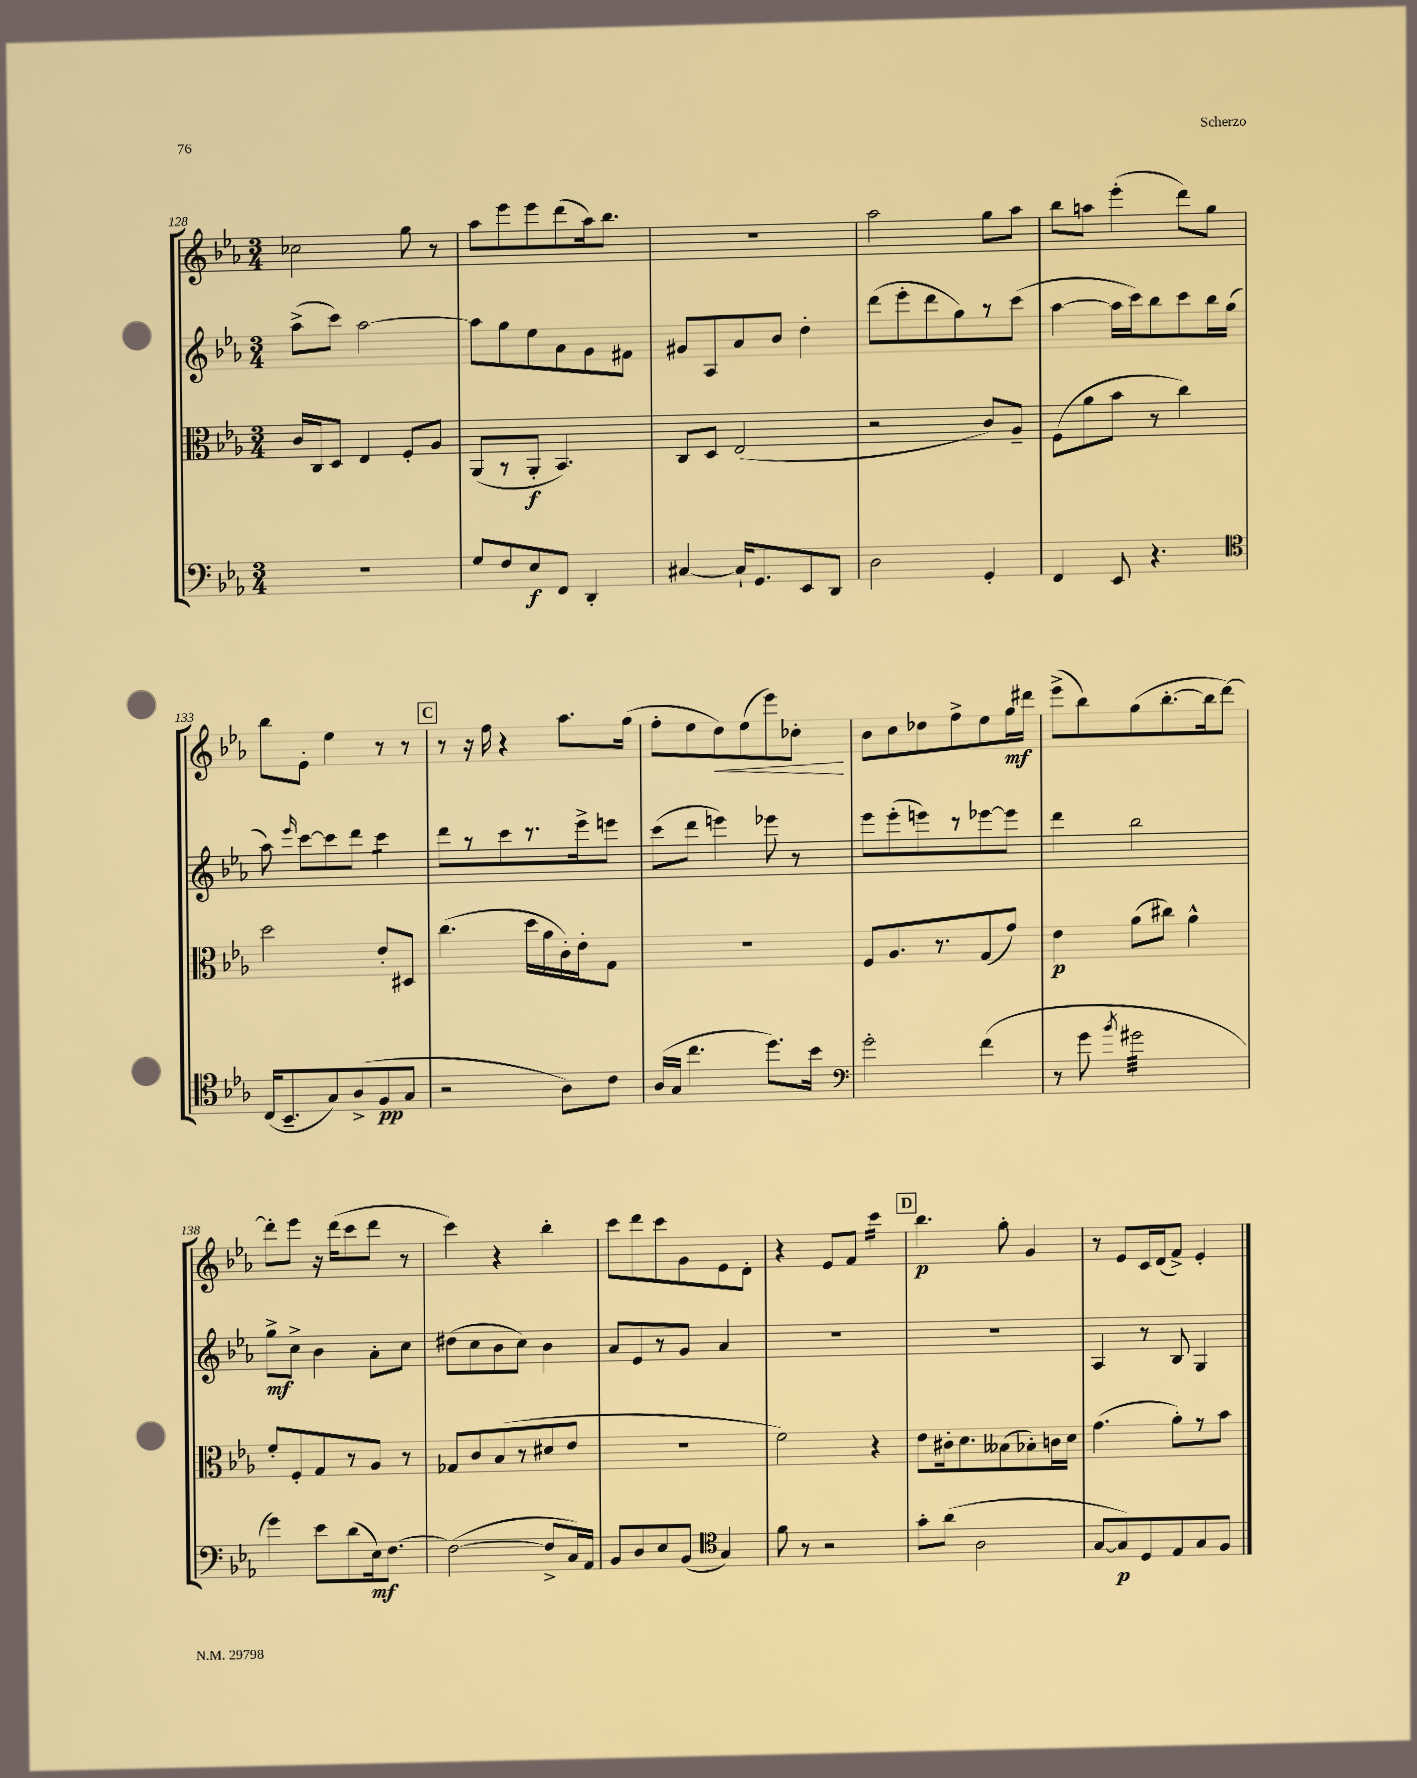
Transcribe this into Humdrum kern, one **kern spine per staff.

**kern	**kern	**kern	**kern
*staff4	*staff3	*staff2	*staff1
*clefF4	*clefC3	*clefG2	*clefG2
*k[b-e-a-]	*k[b-e-a-]	*k[b-e-a-]	*k[b-e-a-]
*M3/4	*M3/4	*M3/4	*M3/4
2.r	16c/LL	(8aa-^\L	2cc-\
.	16C/J	.	.
.	8D/J	8ccc\J)	.
.	4E-/	[2aa-\	.
.	8F'/L	.	8gg\
.	8A-/J	.	8r
=	=	=	=
8G/L	(8AA-/L	8aa-\]L	8aa-\L
8F/	8r	8gg\	8eee-\
8E-/	8AA-'/J	8ee-\	8eee-\
8FF/J	4.BB-/)	8a-\	(8ddd\
4DD'/	.	8g\	16aa-\k)
.	.	.	8.bb-\J
.	.	8f#\J	.
=	=	=	=
[4C#/	8C/L	8g#/L	2.r
.	8D/J	8A-/	.
16C#`/]LK	(2E-/	8a-/	.
8.GG/	.	.	.
.	.	8b-/J	.
8EE-/	.	4dd'\	.
8DD/J	.	.	.
=	=	=	=
2D\	2r	(8ddd\L	2aa-\
.	.	8eee-'\	.
.	.	8ddd\	.
.	.	8gg\)	.
4GG'/	8c/L)	8r	8gg\L
.	8A-~/J	(8ccc\J	8aa-\J
=	=	=	=
4FF/	(8F\L	[4aa-\	8bb-\L
.	8a-\	.	8aa\J
8EE-/	8b-\J	16aa-\]LL	(4eee-'\
.	.	16ccc\J)	.
4.r	8r	8bb-\	.
.	4cc\)	8ccc\	8ddd\L)
.	.	16bb-\L	8gg\J
.	.	(16gg\JJ	.
=	=	=	=
*clefC4	*	*	*
(16C/LK	2dd\	8aa-\)	8bb-\L
8.BB-~/	.	.	.
.	.	16qqeee-/	.
.	.	[8ccc\L	8e-'\J
8G/)	.	8ccc\]	4ee-\
(8A-^/	.	8ddd\J	.
8F/	8e-'/L	4ccc\	8r
8G/J	8D#/J	.	8r
=	=	=	=
2r	(4.cc\	8ddd\L	8r
.	.	8r	16r
.	.	.	16ff\
.	.	8ccc\	4r
.	16dd\LL	8.r	.
.	16a-\	.	.
8A-\L)	16c'\)	.	8.aa-\L
.	16e-'\J	16eee-^\k	.
8c\J	8G\J	8eee\J	.
.	.	.	(16gg\Jk
=	=	=	=
(16A-/LL	2.r	(8ccc\L	8ff'\L
16G/JJ	.	.	.
4.cc\	.	8ddd\J	8ee-\
.	.	4eee\)	8dd\)
.	.	.	(8ee-\
8.dd\L)	.	8eee-\	8eee-\)
.	.	8r	8cc-'\J
16b-\Jk	.	.	.
=	=	=	=
*clefF4	*	*	*
2g'\	8F/L	8eee-\L	8b-\L
.	8.A-/	(8eee-'\	8cc\
.	.	8eee\)	8dd-\
.	8.r	.	.
.	.	8r	8ff^\
(4f\	(8G/	[8eee-\	8ee-\
.	8g/J)	8eee-\]J	16gg\L
.	.	.	16ddd#\JJ
=	=	=	=
8r	4e-\	4ddd\	(8eee-^\L
8g\	.	.	8bb-\)
8qb-/	.	.	.
2g#\	(8a-\L	2bb-\	(8gg\
.	8cc#\J)	.	[8.bb-'\
.	4a-^^\	.	.
.	.	.	16bb-\]k
.	.	.	[8ddd\J)
=	=	=	=
4g\)	8f'/L	8gg^\L	8ddd'\]L
.	8F'/	8cc^\J	8eee-\J
8e-\L	8G/	4b-\	16r
.	.	.	(16ddd\LK
(8d\	8r	.	8ccc\
16E-\k)	8A-/J	8a-'\L	8ddd\J
[8.F\J	.	.	.
.	8r	8cc\J	8r
=	=	=	=
(2F\_	8G-/L	(8dd#\L	4ccc\)
.	8c/	8cc\	.
.	(8B-/	8b-\	4r
.	8r	8cc\J)	.
8F^/]L	8d#/	4b-\	4bb-'\
16C/L)	8e-/J	.	.
16AA-/JJ	.	.	.
=	=	=	=
8BB-/L	2.r	8a-/L	8ccc\L
8D/	.	8e-/	8ddd\
8E-/	.	8r	8ccc\
(8BB-/J	.	8g/J	8g\
*clefC4	*	*	*
4G/)	.	4a-/	8e-\
.	.	.	8d'\J
=	=	=	=
8f\	2f\)	2.r	4r
8r	.	.	.
2r	.	.	8e-/L
.	.	.	8f/J
.	4r	.	4ccc\
=	=	=	=
8g'\L	8e-\L	2.r	4.bb-\
(8a-\J	16c#'\k	.	.
.	8.d\	.	.
2A-\	.	.	.
.	(8B--\	.	8gg'\
.	8B-'\)	.	4g/
.	16c\L	.	.
.	16d\JJ	.	.
=	=	=	=
[8G/L	(4.g\	4A-/	8r
8G/])	.	.	8e-/L
8D/	.	8r	16c/L
.	.	.	(16d/J
8E-/	8a-'\L)	8B-/	8f^/J)
8G/	8r	4G/	4e-'/
8F/J	8b-\J	.	.
==	==	==	==
*-	*-	*-	*-
